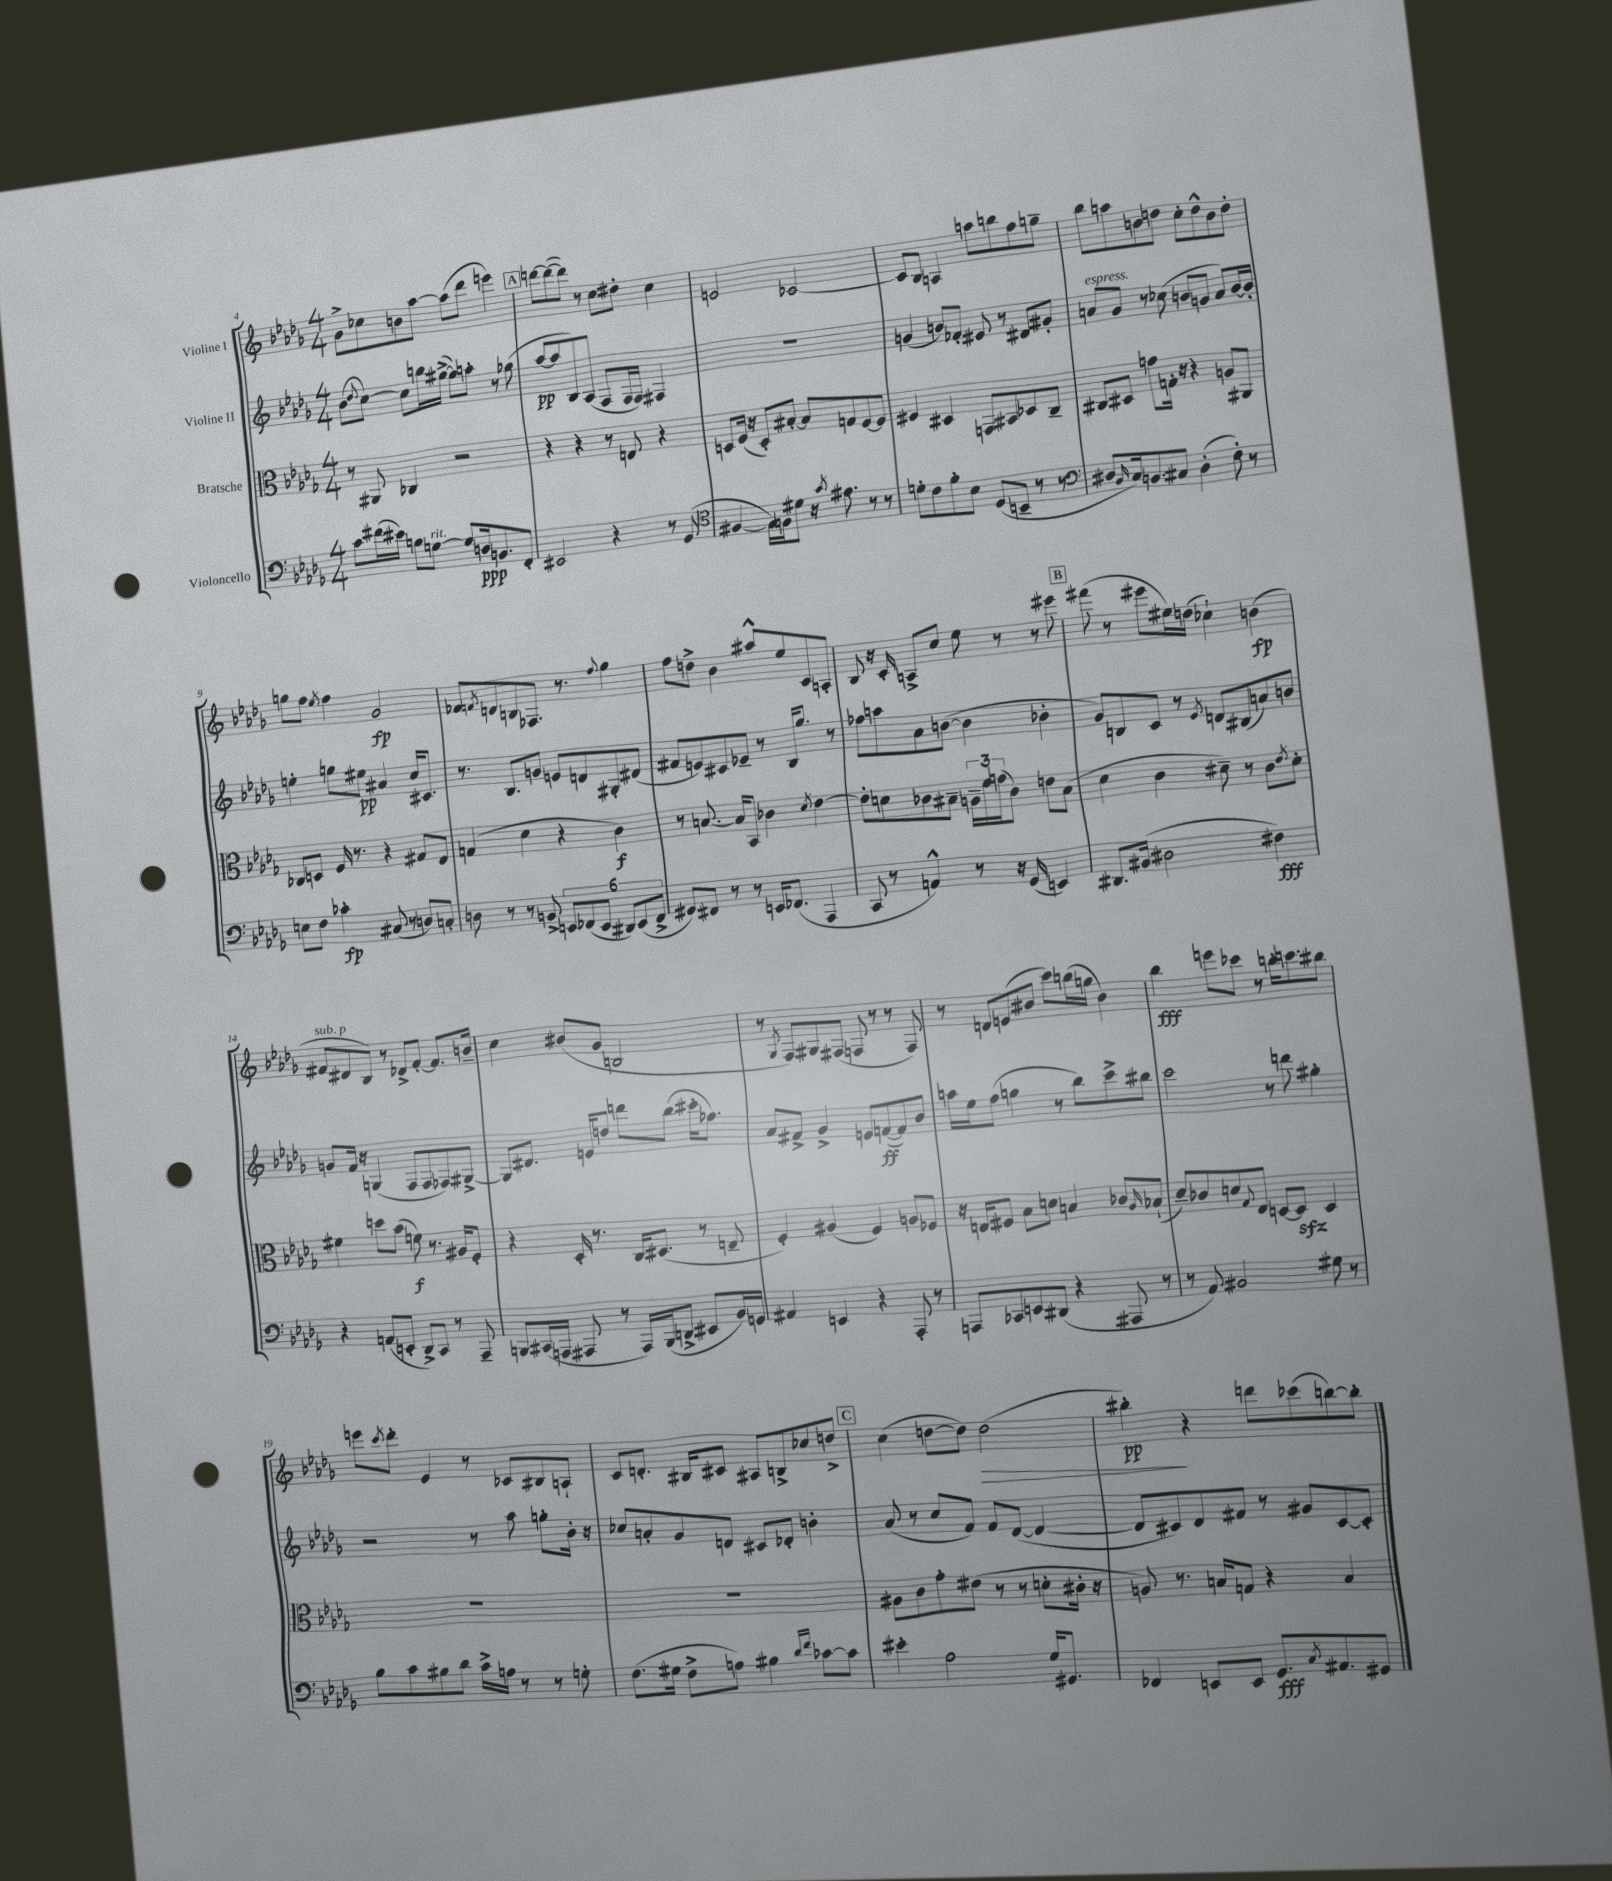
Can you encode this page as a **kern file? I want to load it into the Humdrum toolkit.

**kern	**dynam	**kern	**dynam	**kern	**dynam	**kern	**dynam
*part4	*part4	*part3	*part3	*part2	*part2	*part1	*part1
*staff4	*staff4	*staff3	*staff3	*staff2	*staff2	*staff1	*staff1
*I"Violoncello	*	*I"Bratsche	*	*I"Violine II	*	*I"Violine I	*
*clefF4	*	*clefC3	*	*clefG2	*	*clefG2	*
*k[b-e-a-d-g-]	*	*k[b-e-a-d-g-]	*	*k[b-e-a-d-g-]	*	*k[b-e-a-d-g-]	*
*M4/4	*	*M4/4	*	*M4/4	*	*M4/4	*
=4	=4	=4	=4	=4	=4	=4	=4
8c\L	.	8r	.	(8b-\L	.	8g-^\L	.
.	.	.	.	8qqdd-/	.	.	.
(16f#X\L	.	8AA#X/	.	[8cc\J)	.	8cc-X\	.
16e#X\JJ)	.	.	.	.	.	.	.
8Bn\L	.	4C-X/	.	8cc\L]	.	8bn\	.
!LO:TX:a:i:t=rit.	!	!	!	!	!	!	!
[8Gn\J	.	.	.	16bbn\L	.	[8aa-\J	.
.	.	.	.	([16gg#X^\JJ	.	.	.
8G/L]	.	2r	.	8gg#\L])	.	(8aa-\L]	.
16Dn/k	ppp	.	.	8aan'\J	.	8ddd-\J	.
8.BBn/	.	.	.	.	.	.	.
.	.	.	.	8r	.	4eeen\)	.
8FF'/J	.	.	.	(8gg-X\	.	.	.
!!LO:REH:place=s1:t=A
=5	=5	=5	=5	=5	=5	=5	=5
2EE#X/	.	4r	.	[8aa-/L	pp	[8dddn\L	.
.	.	.	.	8aa-/]	.	(8ddd\_	.
.	.	4r	.	8B-/)	.	8ddd\J])	.
.	.	.	.	(8A-/J	.	8r	.
4r	.	8r	.	8F/L	.	8cc\L	.
.	.	8En/	.	16F/L	.	8dd#X'\J	.
.	.	.	.	16F/JJ)	.	.	.
8r	.	4r	.	4F#X/	.	4cc\	.
(8GG-/	.	.	.	.	.	.	.
=6	=6	=6	=6	=6	=6	=6	=6
*clefC4	*	*	*	*	*	*	*
[4F#X/	.	8Dn/L	.	1r	.	2en/	.
.	.	(16F/Jk	.	.	.	.	.
.	.	16r	.	.	.	.	.
16F#\LL])	.	8D'/L)	.	.	.	.	.
16Fn\J	.	.	.	.	.	.	.
8d#X\J	.	[8B#X'/J	.	.	.	.	.
16r	.	8B#/L]	.	.	.	[2c-X/	.
8qg-/	.	.	.	.	.	.	.
8.e#X\	.	.	.	.	.	.	.
.	.	8Gn/	.	.	.	.	.
8r	.	[8F/	.	.	.	.	.
8r	.	8F/J]	.	.	.	.	.
=7	=7	=7	=7	=7	=7	=7	=7
8dn'\L	.	4F#X/	.	(4gn/	.	8c-/L]	.
8c\	.	.	.	.	.	8B-/J	.
8f'\	.	4D#X/	.	8bn/L)	.	4An/	.
8B-\J	.	.	.	8f-X'/J	.	.	.
(8D-/L	.	8GGn/L	.	8e#X/	.	8aan\L	.
8BBn~/J	.	8BB#X/	.	8r	.	8bbn\	.
8r	.	8D-X/	.	8d#X/L	.	8ff\	.
8r	.	8C~/J	.	8g#X'/J	.	8ggn~\J	.
=8	=8	=8	=8	=8	=8	=8	=8
*clefF4	*	*	*	*	*	*	*
!	!	!	!	!LO:TX:a:i:t=espress.	!	!	!
8D#X/L	.	8C#X/L	.	8an/L	.	8bb-\L	.
16qqBB-/	.	.	.	.	.	.	.
16C/k)	.	8D#X/J	.	8g-/J	.	8aan\	.
8.BBn/	.	.	.	.	.	.	.
.	.	8gn\L	.	8r	.	8bn\	.
8C#X/J	.	16Gn'\Jk	.	(8cc-X\	.	8ddn\J	.
.	.	16r	.	.	.	.	.
(4D#'\	.	4r	.	8bn/L	.	8cc'\L	.
.	.	.	.	8gn/J	.	8dd^^\	.
8F'\)	.	8An/L	.	8a/L)	.	8b\	.
8r	.	8AA#X/J	.	[16b/L	.	8dd'\J	.
.	.	.	.	16b'/JJ]	.	.	.
!!LO:LB:g=z
=9	=9	=9	=9	=9	=9	=9	=9
8En\L	.	8C-X/L	.	4een'\	.	8ggn\L	.
8F\J	.	8Dn/J	.	.	.	8ff\J	.
.	.	.	.	.	.	8qee-/	.
4c-X'\	fp	16F/	.	8ggn\L	.	4ff\	.
.	.	8.r	.	.	.	.	.
.	.	.	.	8ee#X\J	pp	.	.
(8C#X/	.	4r	.	4a#X/	.	2g-/	fp
8r	.	.	.	.	.	.	.
8Dn/L)	.	8G#X/L	.	16cc/KL	.	.	.
.	.	.	.	8.c#X/J	.	.	.
8Cn'/J	.	8E-/J	.	.	.	.	.
=10	=10	=10	=10	=10	=10	=10	=10
8Dn\	.	(4Gn/	.	8.r	.	8f-X/L	.
.	.	.	.	.	.	8qfn/	.
8r	.	.	.	.	.	8dn/	.
.	.	.	.	8.B-/L	.	.	.
8r	.	4d-\	.	.	.	8Bn/	.
8BBn^/	.	.	.	8gn/J	.	8.F-X/J	.
12EEn/L	.	4r	.	8en/L	.	.	.
.	.	.	.	.	.	8.r	.
(12FF-X/	.	.	.	.	.	.	.
.	.	.	.	8dn/	.	.	.
12EE/J	.	.	.	.	.	.	.
.	.	.	.	.	.	8qqff/	.
12DD#X/L)	.	4c\)	f	8G#X'/	.	4gg-\	.
(12EE/	.	.	.	.	.	.	.
.	.	.	.	(8d#X/J	.	.	.
12FF-^/J	.	.	.	.	.	.	.
=11	=11	=11	=11	=11	=11	=11	=11
8GG#X/L)	.	8r	.	8f#X/L	.	8ff\L	.
8FF#X/J	.	[8.Bn/	.	8en/)	.	8ddn^\J	.
8r	.	.	.	8c#X/	.	4b-\	.
.	.	16B/KL]	.	.	.	.	.
8r	.	8BB-/J	.	8e-X~/J	.	.	.
16EEn/KL	.	4c-X\	.	8r	.	8aa#X^^/L	.
(8.FF-X/J	.	.	.	.	.	.	.
.	.	.	.	16B-/KL	.	8ee-/	.
.	.	.	.	8.gg-/J	.	.	.
.	.	8qd-/	.	.	.	.	.
4AAA-/	.	[4e-\	.	.	.	8c/	.
.	.	.	.	8r	.	8An'/J	.
=12	=12	=12	=12	=12	=12	=12	=12
8CC/	.	8e-'\L]	.	8ff-X\L	.	8B-/	.
8r	.	8dn\	.	8aan\	.	16r	.
.	.	.	.	.	.	16c'/	.
4AAn^^/)	.	8c-X\	.	8a-\	.	8An^/L	.
.	.	8B#X~\J	.	([8bn\J	.	8cc/J	.
8r	.	24An~\LL	.	4b\]	.	8ee-\	.
.	.	24f\	.	.	.	.	.
.	.	(24gn\J	.	.	.	.	.
16r	.	8c-\J)	.	.	.	8r	.
(16GG-/	.	.	.	.	.	.	.
4EEn/)	.	8en\L	.	4b-X'\	.	8r	.
.	.	(8B#\J	.	.	.	8eee#X\	.
!!LO:REH:place=s1:t=B
=13	=13	=13	=13	=13	=13	=13	=13
8.DD#X/L	.	4d-\	.	8g-/L)	.	(8fff#X\	.
.	.	.	.	8Bn/	.	8r	.
(16BB#X/Jk	.	.	.	.	.	.	.
2D#X\	.	4c\	.	8c/J	.	8eee#X\L	.
.	.	.	.	8r	.	16ee#X\L)	.
.	.	.	.	.	.	(16ddn\JJ	.
.	.	.	.	8qe-/	.	.	.
.	.	8d#X~\)	.	8dn/L	.	4cc-X`\)	.
.	.	8r	.	(8B#X/	.	.	.
4F#X\)	fff	8c\L	.	8an/)	.	(4bn\	fp
.	.	8qe-/	.	.	.	.	.
.	.	8d#'\J	.	8bn/J	.	.	.
!!LO:LB:g=z
=14	=14	=14	=14	=14	=14	=14	=14
!	!	!	!	!	!	!LO:TX:a:i:t=sub. p	!
4r	.	4f#X\	.	8gn/L	.	8f#X/L	.
.	.	.	.	16f/Jk	.	8d#X/	.
.	.	.	.	16r	.	.	.
(8AAn/L	.	8ddn\L	.	(4Gn/	.	8B-/J)	.
8EEn'/J	.	(8b-\J	.	.	.	8r	.
8DD-^/L)	.	8fn\)	f	8F/L	.	8d-X^/L	.
8CC/J	.	8.r	.	8F/	.	[8f#'/J	.
8r	.	.	.	8F-X/)	.	8.f#/L]	.
.	.	16A#X/KL	.	.	.	.	.
8AAA-~/	.	8F'/J	.	[8G#X^/J	.	.	.
.	.	.	.	.	.	16bn~/Jk	.
=15	=15	=15	=15	=15	=15	=15	=15
8BBBn/L	.	4r	.	8G#/L]	.	4cc\	.
(16CC#X/L	.	.	.	8.d#X/J	.	.	.
16AAAn/JJ	.	.	.	.	.	.	.
8AAA#X/	.	16D-'/	.	.	.	(8b#X/L	.
.	.	8.r	.	16en/KL	.	.	.
8r	.	.	.	8ddn/J	.	8g-/J	.
16AAA#/LL)	.	16C/KL	.	8dddn\L	.	2Bn/	.
(16BBB/J	.	(8.D#X/J	.	.	.	.	.
8DDn^/J	.	.	.	(8bb-\J	.	.	.
8EE#X/L	.	8r	.	16ccc#X'\KL	.	.	.
.	.	.	.	8.ff-X\J)	.	.	.
16BB-/L)	.	8En~/	.	.	.	.	.
16GGn/JJ	.	.	.	.	.	.	.
=16	=16	=16	=16	=16	=16	=16	=16
4AA#X/	.	4F'/)	.	8a-/L	.	8r	.
.	.	.	.	.	.	8qG-/	.
.	.	.	.	8f#X^/J	.	8F/L)	.
4EEn/	.	(4A#X/	.	4g-^/	.	8G#X/	.
.	.	.	.	.	.	(8F#X/J	.
4r	.	4F/)	.	8en/L	.	8Fn/	.
.	.	.	.	([8fn/	ff	8r	.
8AAA-'/	.	8An/L	.	8f/])	.	8r	.
8r	.	8F-X/J	.	8b-/J	.	8F/)	.
=17	=17	=17	=17	=17	=17	=17	=17
8AAAn/L	.	16r	.	16aan\LL	.	8r	.
.	.	16En/KL	.	16ee-\J	.	.	.
8CC-X/	.	8F#X/J	.	(8ff\J	.	8dn/L	.
8EEn/	.	8B-\L	.	4ggn\	.	(8en/	.
(8DD#X/J	.	8dn\J	.	.	.	8b#X/J	.
4r	.	4Bn/	.	8r	.	8ccc\L)	.
.	.	.	.	8bb-\L)	.	(16bbn\L	.
.	.	.	.	.	.	16ggn\JJ	.
8AAA#X/	.	8c-X/L	.	8ccc^\	.	4b#\)	.
.	.	16qqA-/	.	.	.	.	.
8r	.	(8B-X`/J	.	8bb#X\J	.	.	.
=18	=18	=18	=18	=18	=18	=18	=18
8r	.	8d-~/L)	.	2ccc\	.	4bb-\	fff
8AA-/)	.	8c-X/	.	.	.	.	.
2BB#X/	.	8dn/	.	.	.	8eeen\L	.
.	.	8qqG-/	.	.	.	.	.
.	.	8E-/J	.	.	.	8ccc-X\J	.
.	.	[8Dn/L	.	8r	.	8r	.
.	.	8Dzz/J]	.	8dddn\	.	16bbn'\KL	.
.	.	.	.	.	.	8.cccn\	.
8G#X\	.	4D/	.	4gg#X'\	.	.	.
8r	.	.	.	.	.	8bb#X\J	.
!!LO:LB:g=z
=19	=19	=19	=19	=19	=19	=19	=19
8B-\L	.	1r	.	2r	.	8eeen\L	.
.	.	.	.	.	.	8qccc/	.
8c\	.	.	.	.	.	8ddd-'\J	.
8B#X\	.	.	.	.	.	4e-/	.
8d-\J	.	.	.	.	.	.	.
16c^\LL	.	.	.	8r	.	8r	.
16An\JJ	.	.	.	.	.	.	.
8r	.	.	.	8aa-\	.	8c-X/L	.
8r	.	.	.	8ggn'\L	.	8B#X/	.
8Gn'\	.	.	.	16b-'\Jk	.	8An`/J	.
.	.	.	.	16r	.	.	.
=20	=20	=20	=20	=20	=20	=20	=20
(8.F\L	.	1r	.	8cc-X/L	.	8c/L	.
.	.	.	.	8an'/	.	8.dn'/J	.
16G#X\Jk	.	.	.	.	.	.	.
8F^\L	.	.	.	8g-/	.	.	.
.	.	.	.	.	.	16B#X/KL	.
8An\J)	.	.	.	8dn/J	.	8c#X/J	.
4B#X\	.	.	.	8c#X/L	.	8A#X/L	.
.	.	.	.	8d-X'/J	.	8Bn^/	.
16qqd-/LL	.	.	.	.	.	.	.
16qqf/JJ	.	.	.	.	.	.	.
[8c-X\L	.	.	.	4bn'\	.	8cc-X/	.
8c-\J]	.	.	.	.	.	8ddn^/J	.
!!LO:REH:place=s1:t=C
=21	=21	=21	=21	=21	=21	=21	=21
4e#X'\	.	8A#X\L	.	(8a-/	.	(4cc\	.
.	.	8c\	.	8r	.	.	.
2A-\	.	8g-'\	.	8cc/L	.	[8ddn\L	.
.	.	(8e#X\J	.	8f/J)	.	8dd\J])	.
!	!	!	!	!	!	!	!LO:HP:b
.	.	8r	.	8f/L	.	(2dd\	>
.	.	8r	.	([8d-/J	.	.	.
16G-/KL	.	8dn'\L	.	4d-/_	.	.	.
8.GG#X/J	.	.	.	.	.	.	.
.	.	16c#X'\Jk	.	.	.	.	.
.	.	16r	.	.	.	.	.
=22	=22	=22	=22	=22	=22	=22	=22
4FF-X/	.	8An/)	.	8d-/L]	.	4bb#X'\)	pp
.	.	8.r	.	8c#X/)	.	.	.
8EEn/L	.	.	.	8d-/	.	4r	]
.	.	16Bn/KL	.	.	.	.	.
8EE/J	.	8Gn/J	.	8f#X/J	.	.	.
8.GG-/L	fff	4r	.	8r	.	8dddn\L	.
.	.	.	.	8g#X/L	.	(8ccc-X\	.
8qC/	.	.	.	.	.	.	.
8.AA#X/	.	.	.	.	.	.	.
.	.	4B/	.	[8c#/	.	[8bbn\)	.
8GG#X/J	.	.	.	8c#'/J]	.	8bb'\J]	.
==	==	==	==	==	==	==	==
*-	*-	*-	*-	*-	*-	*-	*-
